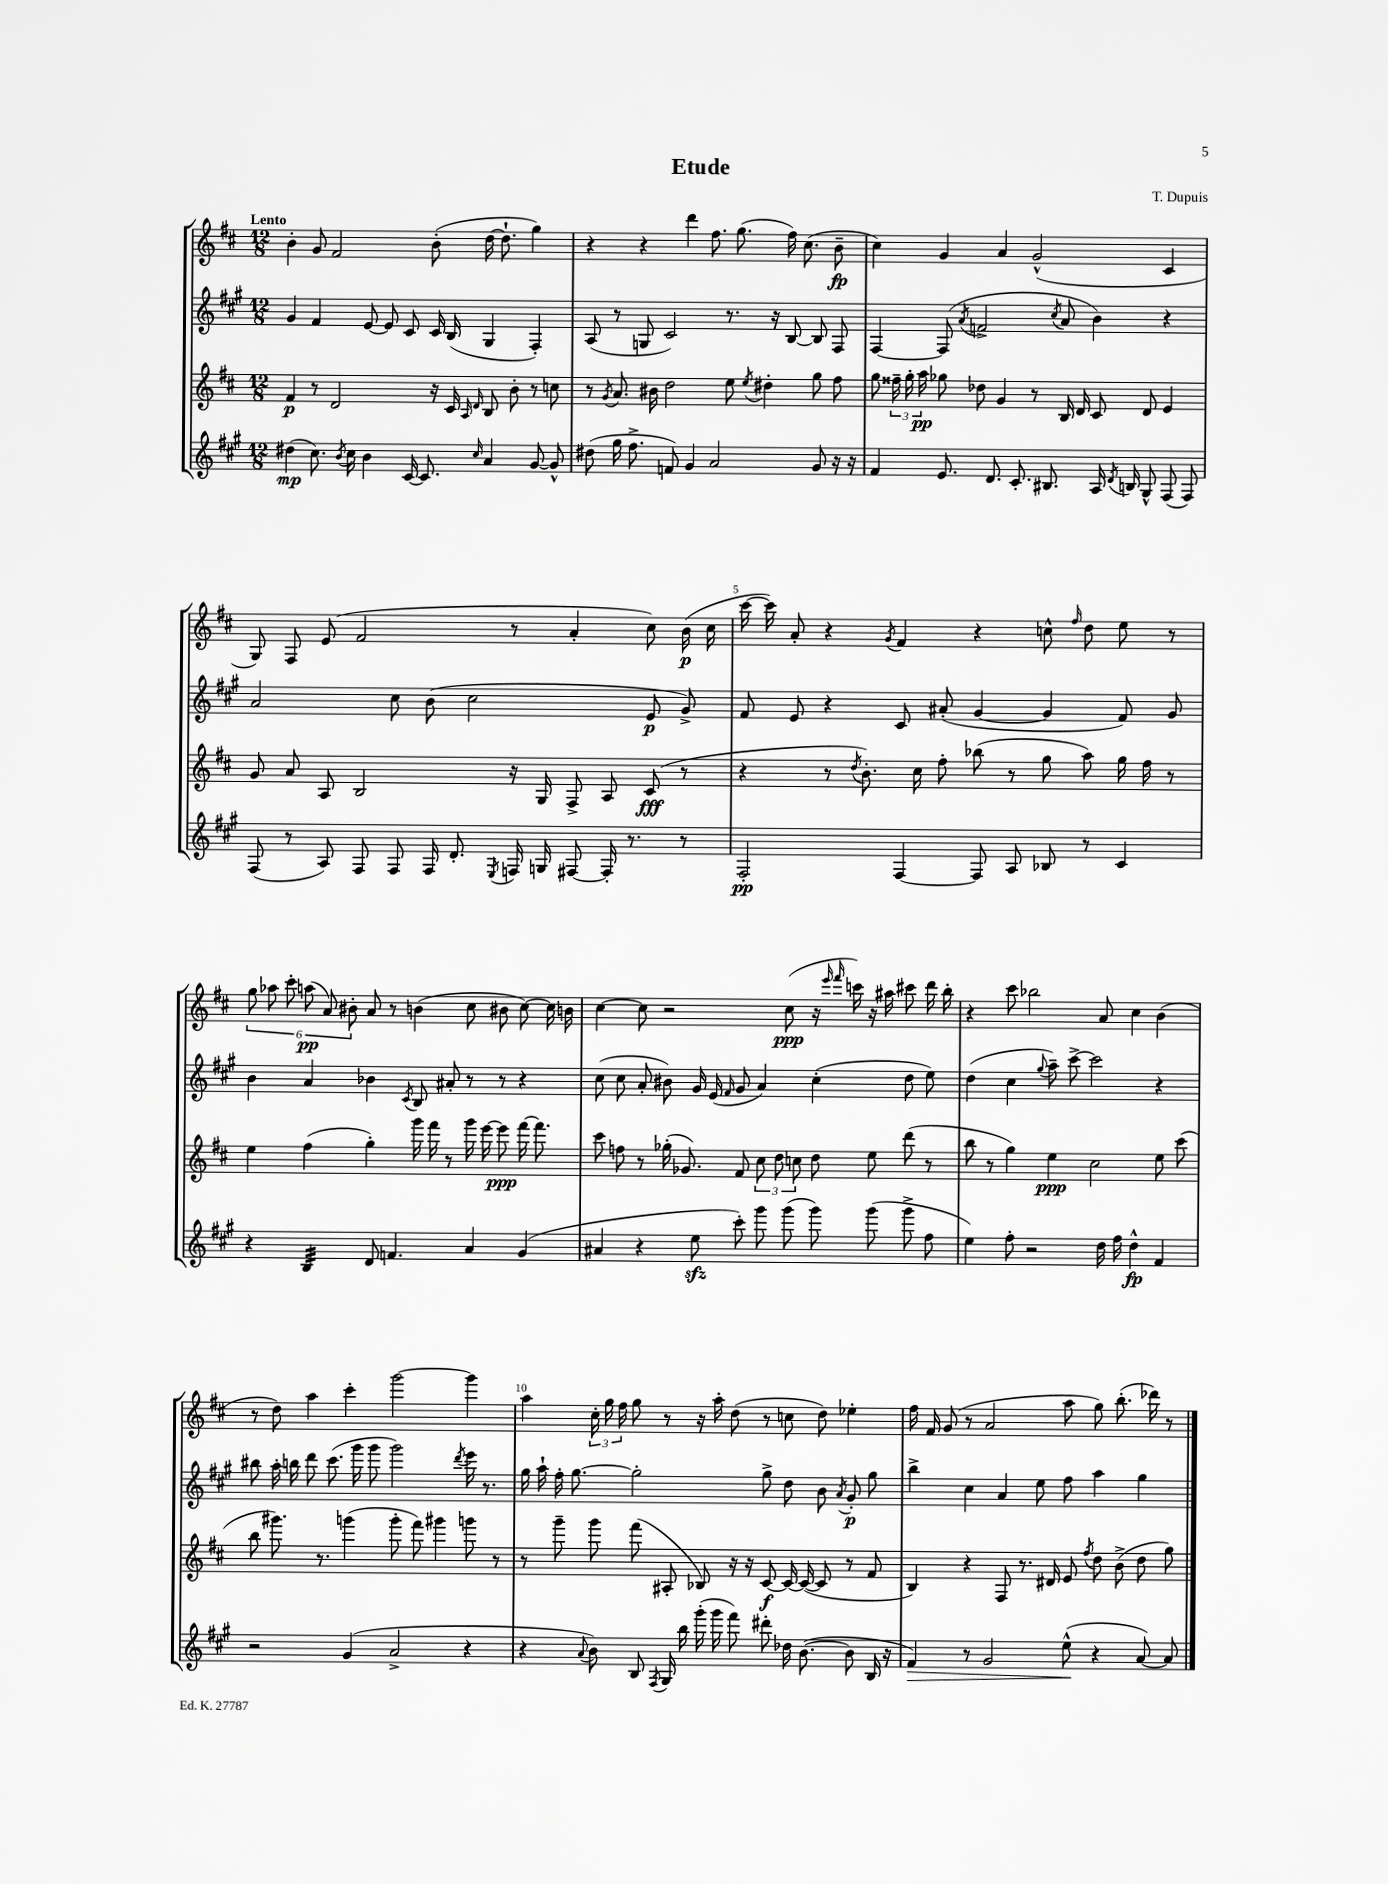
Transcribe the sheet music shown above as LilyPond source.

\header { title = "Etude" composer = "T. Dupuis" }
<<
\new StaffGroup <<
\new Staff = "s0" {
    \clef treble \key d \major \numericTimeSignature \time 12/8 \tempo "Lento"
    \autoBeamOff b'4-. g'8 fis'2 b'8-.( d''16~ d''8.-! g''4) |
    r4 r4 d'''4 fis''8. g''8.( fis''16) cis''8.( b'8--\fp |
    cis''4) g'4 a'4 g'2-^( cis'4 |
    g8) fis8 e'8( fis'2 r8 a'4-. cis''8) b'16\p( cis''16 |
    cis'''16~ cis'''16) a'8-. r4 \acciaccatura { g'8 } fis'4 r4 c''8-^ \grace { fis''16 } d''8 e''8 r8 |
    \tuplet 6/4 { g''8 aes''8 cis'''8-. a''8\pp( a'8) bis'8-. } a'8 r8 b'4( cis''8 bis'8 cis''8~) cis''16 b'16 |
    cis''4~ cis''8 r2 cis''8\ppp( r16 \grace { e'''16 fis'''16 } c'''16) r16 ais''16 cis'''8 d'''16 b''16-. |
    r4 cis'''8 bes''2 a'8 cis''4 b'4( |
    r8 d''8) a''4 cis'''4-. g'''2~ g'''4 |
    a''4 \tuplet 3/2 { cis''16-. g''16 fis''16 } g''8 r8 r16 a''16-. d''8( r8 c''8 d''8) ees''4-. |
    fis''16 fis'16 g'8( r8 a'2 a''8 g''8) b''8.-.( des'''16) r8 \bar "|." |
}
\new Staff = "s1" {
    \clef treble \key a \major \numericTimeSignature \time 12/8
    \autoBeamOff gis'4 fis'4 e'8~ e'8 cis'8 cis'16 b16( gis4 fis4-.) |
    a8( r8 g8 cis'2) r8. r16 b8~ b8 fis8 |
    fis4~ fis8( \acciaccatura { a'8 } f'2-> \acciaccatura { cis''8 } a'8 b'4) r4 |
    a'2 cis''8 b'8( cis''2 e'8\p gis'8->) |
    fis'8 e'8 r4 cis'8 ais'8-.( gis'4~ gis'4 fis'8) gis'8 |
    b'4 a'4 bes'4 \acciaccatura { cis'8 } b8 ais'8-. r8 r8 r4 |
    cis''8( cis''8 a'8-. bis'8) gis'16 e'16( \grace { fis'16 } gis'8 a'4) cis''4-.( d''8 e''8) |
    d''4( cis''4 \appoggiatura { gis''8 } a''8--) cis'''8~-> cis'''2 r4 |
    bis''8 a''16-. b''16 d'''8 cis'''8.( gis'''16 gis'''8 gis'''2) \acciaccatura { d'''8 } e'''16 r8. |
    gis''16 a''16-! fis''16-. gis''8.~ gis''2-. gis''8-> d''8 b'8 \acciaccatura { a'8 } gis'8-.\p gis''8 |
    b''4-> cis''4 a'4 e''8 fis''8 a''4 gis''4 \bar "|." |
}
\new Staff = "s2" {
    \clef treble \key d \major \numericTimeSignature \time 12/8
    \autoBeamOff fis'4\p r8 d'2 r16 cis'16 \grace { a16 d'16 } b8 b'8-. r8 c''8 |
    r8 \acciaccatura { g'8 } a'8. bis'16 d''2 e''8 \acciaccatura { e''8 } dis''4-. g''8 fis''8 |
    g''8 \tuplet 3/2 { fisis''16-- g''16-. a''16\pp } ges''8 des''8 g'4 r8 b16 d'16 cis'8 d'8 e'4 |
    g'8 a'8 a8 b2 r16 g16 fis8-> a8 cis'8\fff( r8 |
    r4 r8 \acciaccatura { d''8 } b'8.-.) cis''16 fis''8-. bes''8( r8 g''8 a''8) g''16 fis''16 r8 |
    e''4 fis''4( g''4-.) g'''16 fis'''16 r8 g'''16 e'''16~ e'''8\ppp fis'''16~ fis'''8. |
    cis'''8 f''8 r8 ges''16-.( ges'8.) fis'8 \tuplet 3/2 { cis''8 d''8 c''8 } d''8 e''8 d'''8( r8 |
    b''8 r8 g''4) e''4\ppp cis''2 e''8 cis'''8( |
    b''8 gis'''8.) r8. g'''4( g'''8-. fis'''8) gis'''4 g'''8 r8 |
    r8 g'''8-- g'''8 fis'''8( ais8-. bes8) r16 r16 cis'8~\f cis'16~ cis'16~( cis'8 r8 fis'8 |
    b4) r4 fis8 r8. dis'16 e'8 \acciaccatura { fis''8 } d''8 b'8->( d''8 g''8) \bar "|." |
}
\new Staff = "s3" {
    \clef treble \key a \major \numericTimeSignature \time 12/8
    \autoBeamOff dis''4\mp( cis''8.) \acciaccatura { b'8 } cis''16 b'4 cis'16~ cis'8. \grace { cis''16 } a'4 gis'8~ gis'8-^ |
    dis''8( gis''16 fis''8.-> f'8) gis'4 a'2 gis'8 r16 r16 |
    fis'4 e'8. d'8. cis'8.-. bis8. a16 \acciaccatura { d'8 } b16 gis8-^ fis8( fis8) |
    fis8( r8 a8) fis8 fis8 fis16 d'8.-. \acciaccatura { e8 } f16 g16 fis8~ fis16-. r8. r8 |
    fis2-.\pp fis4~ fis8 a8 bes8 r8 cis'4 |
    r4 b4:32 d'8 f'4. a'4 gis'4( |
    ais'4 r4 e''8\sfz cis'''8-.) gis'''8 gis'''8( gis'''8) gis'''8( gis'''8-> fis''8 |
    e''4) fis''8-. r2 d''16 fis''16 d''4-^\fp fis'4 |
    r2 gis'4( a'2-> r4 |
    r4 \appoggiatura { a'8 } b'8) b8 \acciaccatura { fis8 } gis16 b''16 gis'''16-.( gis'''16 fis'''8) dis'''8-. des''16 b'8.~( b'8 b16 r16 |
    fis'4\>) r8 gis'2 e''8-^\!( r4 a'8~) a'8 \bar "|." |
}
>>
>>
\layout { \context { \Score \override BarNumber.break-visibility = ##(#f #t #t) barNumberVisibility = #(every-nth-bar-number-visible 5) } }
